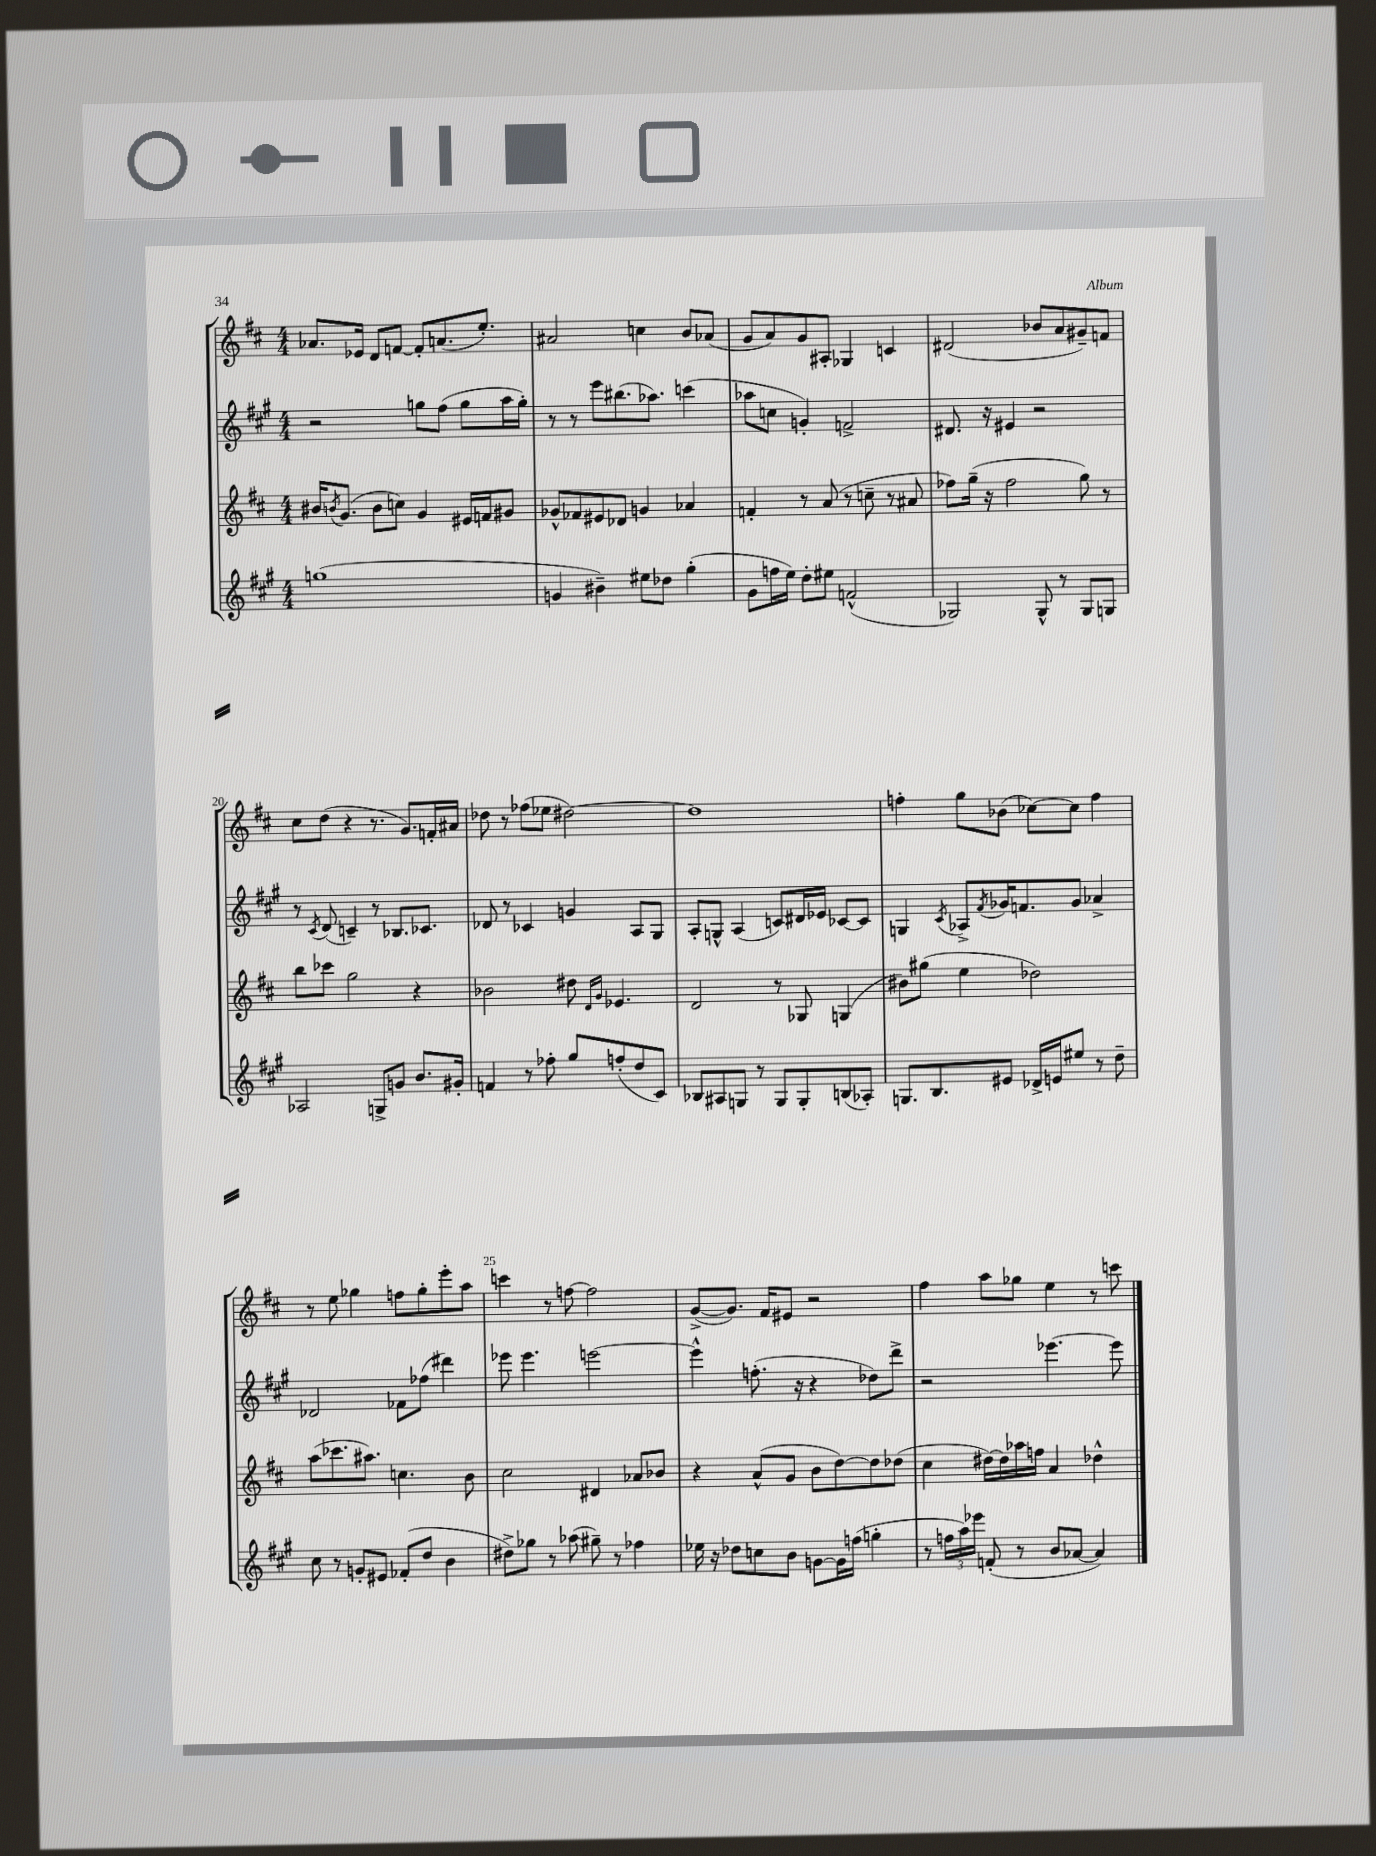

**kern	**kern	**kern	**kern
*staff4	*staff3	*staff2	*staff1
*clefG2	*clefG2	*clefG2	*clefG2
*k[f#c#g#]	*k[f#c#]	*k[f#c#g#]	*k[f#c#]
*M4/4	*M4/4	*M4/4	*M4/4
(1gg	16b#/LK	2r	8.a-/L
.	8qb/	.	.
.	(8.g/J	.	.
.	.	.	16e-/Jk
.	8b\L	.	8d/L
.	8cc\J)	.	[8f/J
.	4g/	8gg\L	8f'/]L
.	.	(8ff#\J	(8.a/
.	16e#/LL	8gg\L	.
.	16f/J	.	8.ee'/J)
.	8g#/J	16aa\L	.
.	.	16gg'\JJ)	.
=	=	=	=
4g/	8g-^^/L	8r	2a#/
.	8f-/	8r	.
4b#~\)	8e#/	8eee\L	.
.	8d-/J	(8.bb#\	.
8ee#\L	4g/	.	4cc\
.	.	8.aa-\J)	.
8dd-\J	.	.	.
(4gg#'\	4a-/	(4ccc\	8b/L
.	.	.	(8a-/J
=	=	=	=
8g#\L	4f'/	8aa-\L	8g/L
16ff\L	.	8cc\J	8a/)
16ee\JJ)	.	.	.
8dd'\L	8r	4g'/)	8g/
8ee#\J	(8a/	.	8A#'/J
(2f^^/	8r	2f^/	4G-/
.	8cc~\	.	.
.	8r	.	4c/
.	8a#/	.	.
=	=	=	=
2G-/)	8ff-\L)	8.d#/	(2d#/
.	(16gg~\Jk	.	.
.	16r	16r	.
.	2ff-\	4e#/	.
8G-^^/	.	2r	8b-/L
8r	.	.	8a/
8G-/L	8gg\)	.	8g#~/)
8G/J	8r	.	8f/J
=	=	=	=
2A-/	8bb\L	8r	8cc#\L
.	.	8qc#/	.
.	8ccc-\J	(8d/	(8dd\J
.	2gg\	4c~/)	4r
8G^/L	.	8r	8.r
8g/J	.	8.B-/L	.
.	.	.	8.g/L)
8.b/L	4r	.	.
.	.	8.c-/J	.
.	.	.	16f'/L
16g#'/Jk	.	.	16a#/JJ
=	=	=	=
4f/	2b-\	8d-/	8dd-\
.	.	8r	8r
8r	.	4c-/	(8ff-\L
8ff-'\	.	.	8ee-\J
8gg#/L	8dd#\	4g/	[2dd#\)
.	16qqd/LL	.	.
.	16qqg/JJ	.	.
(8ff'/	4.e-/	.	.
8dd/	.	8A/L	.
8c#/J)	.	8G#/J	.
=	=	=	=
8B-/L	2d/	8A'/L	1dd#]
8A#/	.	8G^^/J	.
8G/J	.	(4A/	.
8r	.	.	.
8G/L	8r	8c/L)	.
8G'/	8G-/	16d#/L	.
.	.	16e-/JJ	.
(8B/	(4G/	[8c-/L	.
8A-'/J)	.	8c-/]J	.
=	=	=	=
8.G/L	8b#\L)	4G/	4ff'\
.	(8gg#\J	.	.
8.B/	.	.	.
.	.	8qc#/	.
.	4ee\	8A-^/L	8gg\L
.	.	8qf#/	.
8e#/J	.	16g-/K	(8b-\J
.	.	8.f/	.
16d-^/LL	2dd-\)	.	[8cc-\L)
16e/J	.	.	.
8ee#/J	.	8g-/J	8cc-\]J
8r	.	4a-^/	4ff\
8dd~\	.	.	.
=	=	=	=
8cc#\	(8aa\L	2d-/	8r
8r	8.ccc-\	.	8ee\
8g'/L	.	.	4gg-\
.	8.aa#\J)	.	.
8e#/J	.	.	.
(8f-'/L	4.cc\	8f-\L	8ff\L
8dd/J	.	(8ff-\J	8gg-'\
4b\	.	4ddd#\)	8eee'\
.	8b\	.	8aa\J
=	=	=	=
8dd#^\L)	2cc#\	8eee-\	4ccc\
8gg-\J	.	4.eee-\	.
8r	.	.	8r
(8aa-\	.	.	[8ff\
8gg#~\)	4d#/	[2eee\	2ff\]
8r	.	.	.
4ff-\	8a-/L	.	.
.	8b-/J	.	.
=	=	=	=
16ee-\	4r	4eee^^\]	([8g^/L
16r	.	.	.
8dd-\L	.	.	8.g/]J)
8cc\	(8a^^/L	(8.ff'\	.
.	.	.	16f#/LK
8b\J	8g/J	.	8e#/J
.	.	16r	.
[8g\L	8b\L	4r	2r
16g\]L	[8dd\)	.	.
(16ff\JJ	.	.	.
4gg'\	8dd\]	8dd-\L)	.
.	(8dd-\J	8ddd^\J	.
=	=	=	=
8r	4cc#\	2r	4ff#\
24ff\LL	.	.	.
24aa\)	.	.	.
24eee-\JJ	.	.	.
(8f'/	[16dd#\LL)	.	8aa\L
.	16dd#\]	.	.
8r	16aa-\	.	8gg-\J
.	16ff\JJ	.	.
8b/L	4a/	[4.eee-\	4ee\
[8a-/J	.	.	.
4a-/])	4dd-^^\	.	8r
.	.	8eee-\]	8ccc\
==	==	==	==
*-	*-	*-	*-
